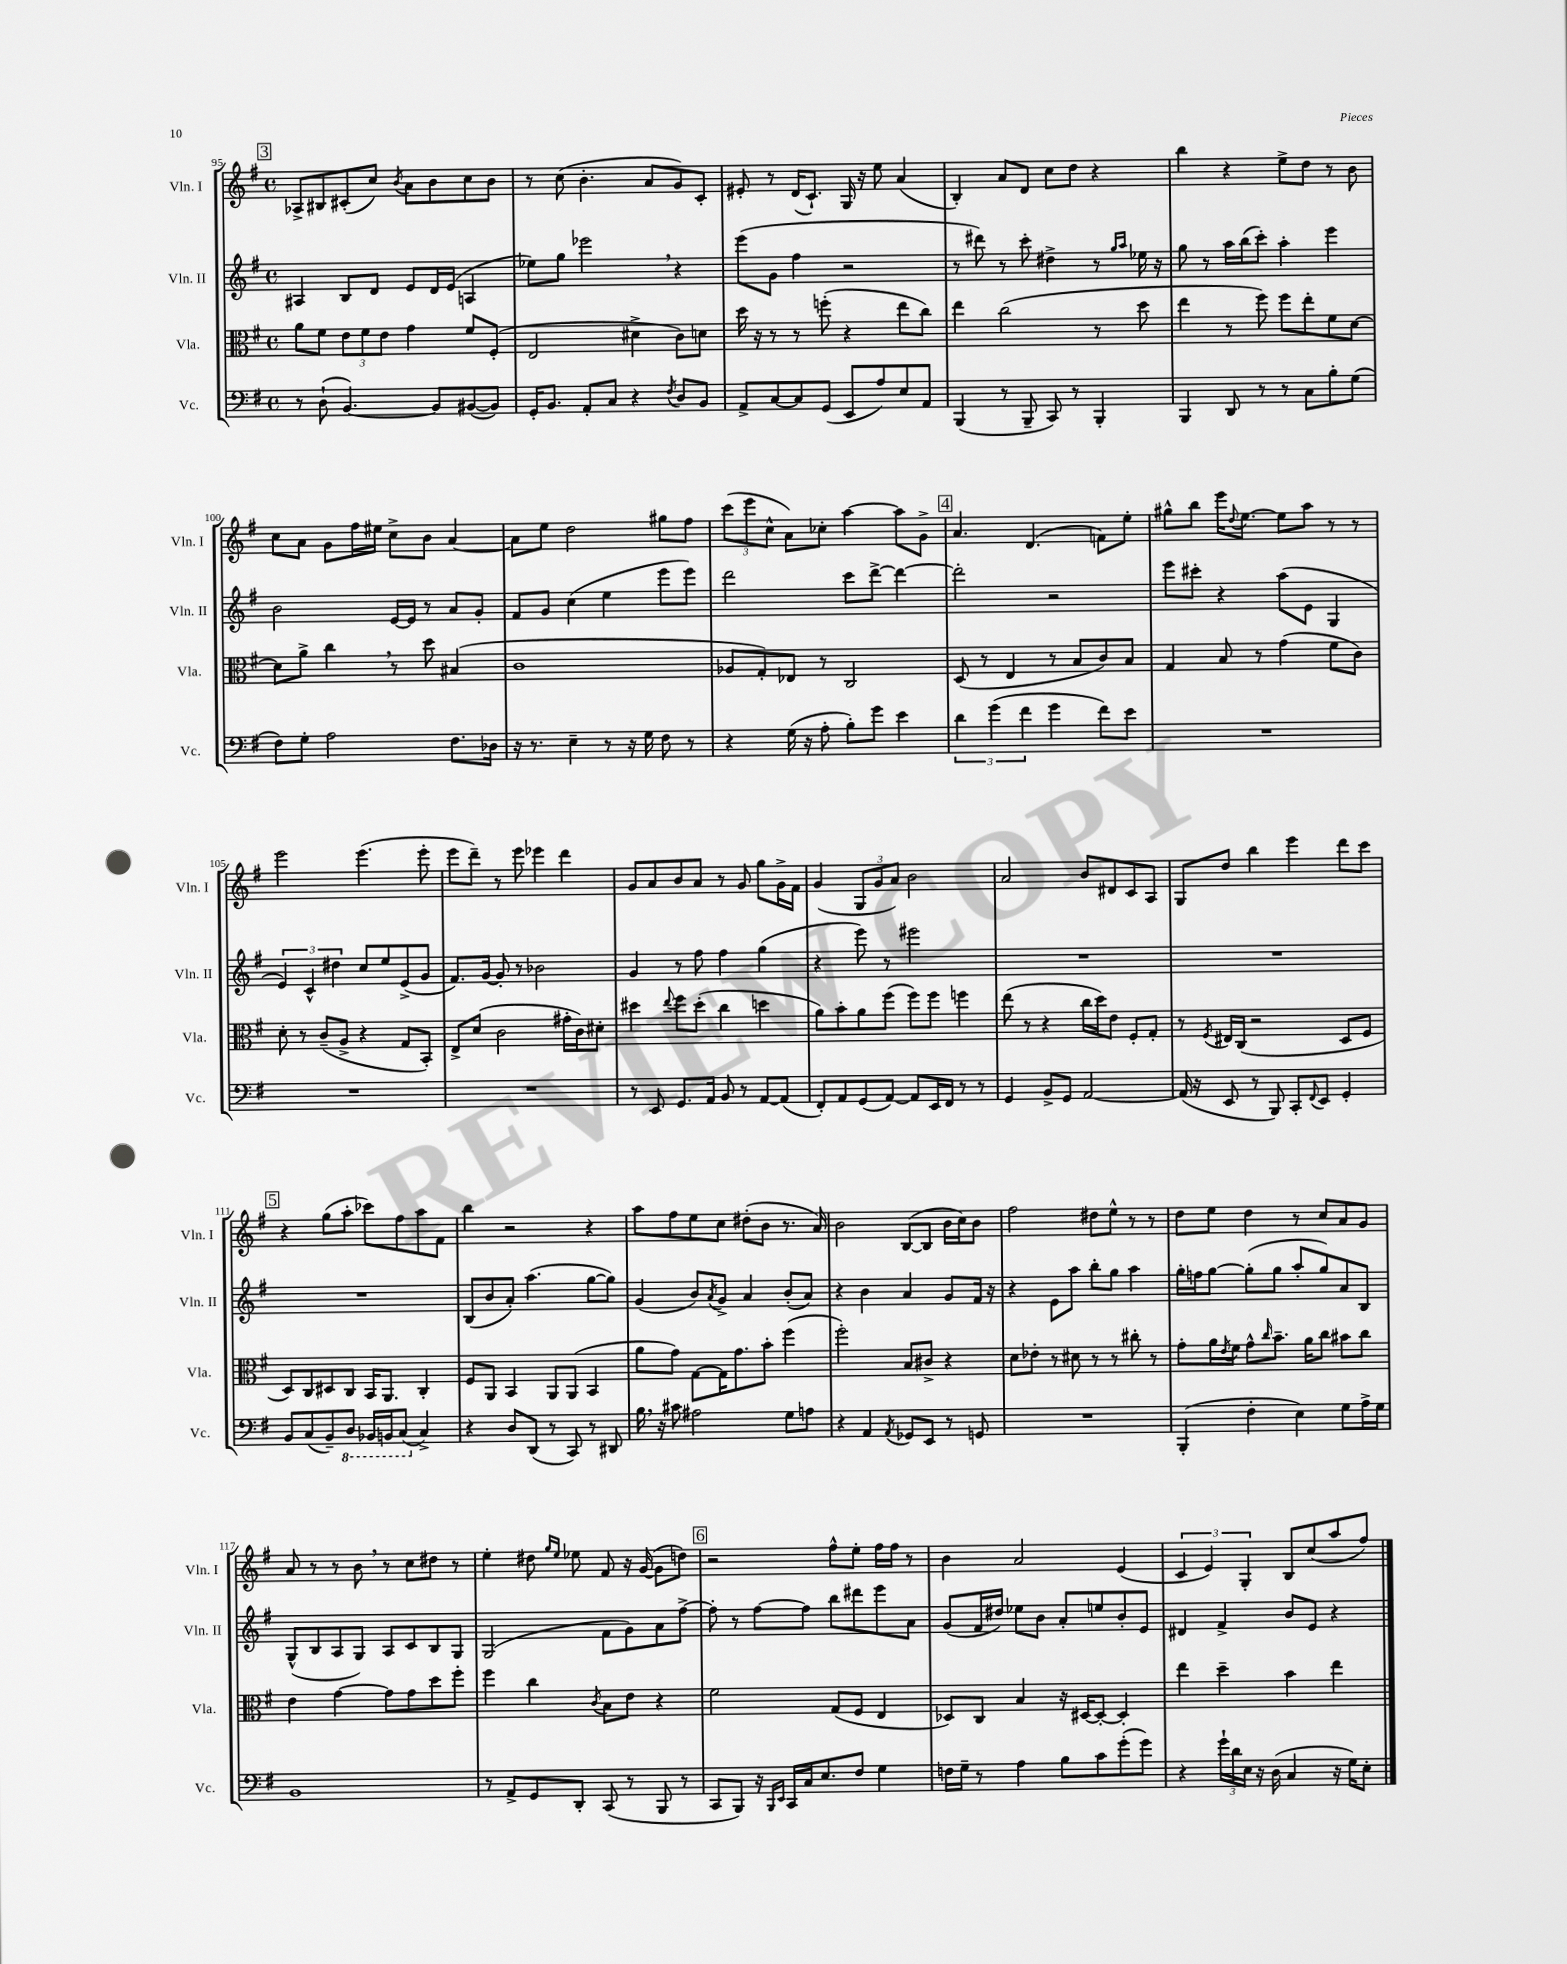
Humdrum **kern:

**kern	**kern	**kern	**kern
*staff4	*staff3	*staff2	*staff1
*clefF4	*clefC3	*clefG2	*clefG2
*k[f#]	*k[f#]	*k[f#]	*k[f#]
*M4/4	*M4/4	*M4/4	*M4/4
*met(c)	*met(c)	*met(c)	*met(c)
8r	8a	4A#	8A-^
(8D`	8f#	.	8B#
[4.BB)	12e	8B	(8c#'
.	12f#	.	.
.	.	8d	8cc)
.	12e	.	.
.	.	.	8qb
.	4g	8e	8a
8BB]	.	16d	8b
.	.	(16e	.
([8BB#	8f#	4A	8cc
8BB#])	(8F#'	.	8b
=	=	=	=
16GG'	2E	8ee-)	8r
8.BB	.	.	.
.	.	8gg	(8cc
8AA'	.	2eee-	4.b'
8C	.	.	.
4r	4d#^	.	.
.	.	.	8a
8qF#	.	.	.
8D	8c)	4r	8g)
8BB	8d	.	8c'
=	=	=	=
8AA^	16dd	(8eee	8e#'
.	16r	.	.
[8C	8r	8g	8r
8C]	8r	4ff#	(16d
.	.	.	8.c`)
(8GG	(8ff'	.	.
8EE	4r	2r	16G
.	.	.	16r
8A)	.	.	8ee
8E	8ee	.	(4a
8AA	8cc)	.	.
=	=	=	=
(4BBB	4ee	8r	4B')
.	.	8ddd#)	.
8r	(2cc	8r	8a
8BBB~	.	8ccc'	8d
8CC)	.	4dd#^	8cc
8r	.	.	8dd
4BBB'	8r	8r	4r
.	.	16qqgg	.
.	.	16qqaa	.
.	8dd	16ee-	.
.	.	16r	.
=	=	=	=
4BBB	4ee	8gg	4bb
.	.	8r	.
8DD	8r	16aa	4r
.	.	(16bb	.
8r	8ff#)	8ccc')	.
8r	8ff#	4aa'	8ee^
8C	8ee'	.	8dd
8B'	8f#	4eee	8r
(8G	[8d	.	8b
=	=	=	=
8F#)	8d]	2b	8cc
8G'	8a^	.	8a
2A	4cc	.	8g
.	.	.	16ff#
.	.	.	16ee#
.	8r	[16e	8cc^
.	.	16e]	.
.	8dd	8r	8b
8.F#	(4B#	8a	[4a
.	.	8g'	.
16D-	.	.	.
=	=	=	=
16r	1c	8f#	8a]
8.r	.	.	.
.	.	8g	8ee
4E~	.	(4cc	2dd
8r	.	4ee	.
16r	.	.	.
16G	.	.	.
8F#	.	8eee	8gg#
8r	.	8eee)	8ff#
=	=	=	=
4r	8A-	2ddd	(12ccc
.	.	.	12eee
.	8G')	.	.
.	.	.	12cc^^
(16G	8E-	.	8a)
16r	.	.	.
8A'	8r	.	8cc-'
8B')	2C	8ccc	[4aa
8g	.	[8ddd^	.
4e	.	4ddd_	8aa]
.	.	.	8g^
=	=	=	=
6d	(8D	2ddd']	4.a
.	8r	.	.
(6g	.	.	.
.	4E	.	.
6f#	.	.	.
.	.	.	(4.d
4g	8r	2r	.
.	8B	.	.
8f#)	8c)	.	8f)
8e	8B	.	8ee'
=	=	=	=
1r	4G	8eee	8gg#^^
.	.	8ccc#'	8bb
.	8B	4r	16eee
.	.	.	8qqdd
.	.	.	[8.ee
.	8r	.	.
.	(4g	(8aa	8ee]
.	.	8e	8aa
.	8f#	4G	8r
.	8c)	.	8r
=	=	=	=
1r	8d'	6e)	2eee
.	8r	.	.
.	.	6c^^	.
.	(8c~	.	.
.	.	6dd#	.
.	8A^	.	.
.	4r	8cc	(4.eee
.	.	8ee	.
.	8G	(8e^	.
.	8BB')	8g	8eee'
=	=	=	=
1r	8E^	8.f#)	8eee
.	(8d	.	8ddd~)
.	.	[16g	.
.	2c	8g']	8r
.	.	8r	8eee
.	.	2b-	4eee-
.	16g#'	.	4ddd
.	16c)	.	.
.	8d#'	.	.
=	=	=	=
8r	4dd#	4g	8g
8EE	.	.	8a
.	8qqee	.	.
8.GG	8ff#	8r	8b
.	(8dd#'	8ff#	8a
16AA	.	.	.
8BB	4cc	4ff#	8r
8r	.	.	8g
[8AA	4dd	(4gg	8gg
(8AA]	.	.	16g^
.	.	.	16f#
=	=	=	=
8FF#')	8a)	4r	(4g
8AA	8b'	.	.
(8GG	8a	8eee)	12G
.	.	.	12g
[8AA)	(8ff#	8r	.
.	.	.	12a)
8AA]	8ff#)	2eee#	2b
16EE	8ff#	.	.
16FF#	.	.	.
8r	4ff	.	.
8r	.	.	.
=	=	=	=
4GG	(8ee	1r	2a
.	8r	.	.
8BB^	4r	.	.
8GG	.	.	.
[2AA	16cc	.	8b
.	16dd)	.	.
.	8e	.	8d#
.	8F#'	.	8c
.	8G'	.	8A
=	=	=	=
(16AA]	8r	1r	8G
16r	.	.	.
.	8qF#	.	.
8EE	16E#	.	8dd
.	(16C	.	.
8r	2r	.	4bb
8BBB)	.	.	.
8CC'	.	.	4eee
8qqFF#	.	.	.
8EE	.	.	.
4GG'	8D	.	8ddd
.	8F#	.	8ccc
=	=	=	=
8BB	8D)	1r	4r
(8C	8C	.	.
8BB~)	8D#	.	(8gg
8DD	8C	.	8aa'
16BBB-	16BB	.	8ccc-)
16BBB	8.AA	.	.
(8CC	.	.	8ff#
4C^)	4C'	.	8aa
.	.	.	8f#
=	=	=	=
4r	8F#	(8B	4bb
.	8AA	8b	.
8D	4BB	8a')	2r
(8DD	.	(4.aa	.
8r	8AA	.	.
8CC)	(8AA	.	.
8r	4BB	[8gg	4r
8DD#	.	8gg])	.
=	=	=	=
16B	8a	(4g	8aa
16r	.	.	.
8c#	8g)	.	8ff#
2A#	[8G	8b)	8ee
.	.	8qa	.
.	16G]	8g^	8cc
.	8.g	.	.
.	.	4a	(8dd#'
.	8b'	.	8b
8G	(4ff#	(8b'	8.r
8A	.	8a)	.
.	.	.	16a)
=	=	=	=
4r	2ff#')	4r	2b
4AA	.	4b	.
8qAA	.	.	.
8GG-	8B	4a	([8B
8EE	8c#^	.	8B]
8r	4r	8g	16b
.	.	.	16cc)
8GG	.	16f#	8b
.	.	16r	.
=	=	=	=
1r	8d	4r	2ff#
.	8e-'	.	.
.	8r	8e	.
.	8d#	8aa	.
.	8r	8bb'	8dd#
.	8r	8gg	8ee^^
.	8cc#'	4aa	8r
.	8r	.	8r
=	=	=	=
(4BBB'	8g'	16gg'	8dd
.	.	16ff	.
.	16a	[8gg	8ee
.	8qe	.	.
.	16f#	.	.
4F#'	8g^^	(8gg']	4dd
.	16qqcc	.	.
.	8.b~	8gg	.
4E)	.	8aa'	8r
.	16a	.	.
.	8cc	8gg)	8cc
8G	8b#	8a	8a
16A^	8cc	8B	8g
16G	.	.	.
=	=	=	=
1BB	4e	(8G^^	8a
.	.	8B	8r
.	[4g	8A	8r
.	.	8G)	8b
.	8g]	8A	8r
.	8g	8c	8cc
.	8dd	8B	8dd#
.	8ff#'	8G	8r
=	=	=	=
8r	4ff#	(2G	4ee'
8AA^	.	.	.
8GG	4cc	.	8dd#
.	.	.	16qqgg
.	.	.	16qqee
8DD'	.	.	8ee-
.	8qc	.	.
(8CC	8B	8f#	8f#
8r	8e	8g)	16r
.	.	.	([16g
8BBB	4r	8a	8g]
8r	.	[8ff#^	8dd)
=	=	=	=
8CC	2f#	8ff#']	2r
8BBB)	.	8r	.
16r	.	[8ff#	.
16qqBBB	.	.	.
16qqEE	.	.	.
16CC	.	.	.
16C	.	8ff#]	.
8.E	.	.	.
.	(8G	8bb	8ff#^^
8F#	8F#	8ddd#	8ee'
4G	4E	8eee	16ff#
.	.	.	16ff#
.	.	8a	8r
=	=	=	=
16F	8D-)	(8g	4b
16G~	.	.	.
8r	8C	16f#	.
.	.	16dd#)	.
4A	4B	8ee-	2a
.	.	8b	.
8B	16r	8a'	.
.	[16D#	.	.
8c	8D#'_	8ee	.
(8g'	4D#']	8b'	(4e
8g)	.	8e	.
=	=	=	=
4r	4ee	4d#	6c
.	.	.	6e)
24g`	4dd~	4f#^	.
24d	.	.	.
24E	.	.	6G'
16r	.	.	.
(16D	.	.	.
4C	4b	8b	8B
.	.	8e	(8cc
16r	4ee	4r	8aa
16G)	.	.	.
8E'	.	.	8ff#)
==	==	==	==
*-	*-	*-	*-
